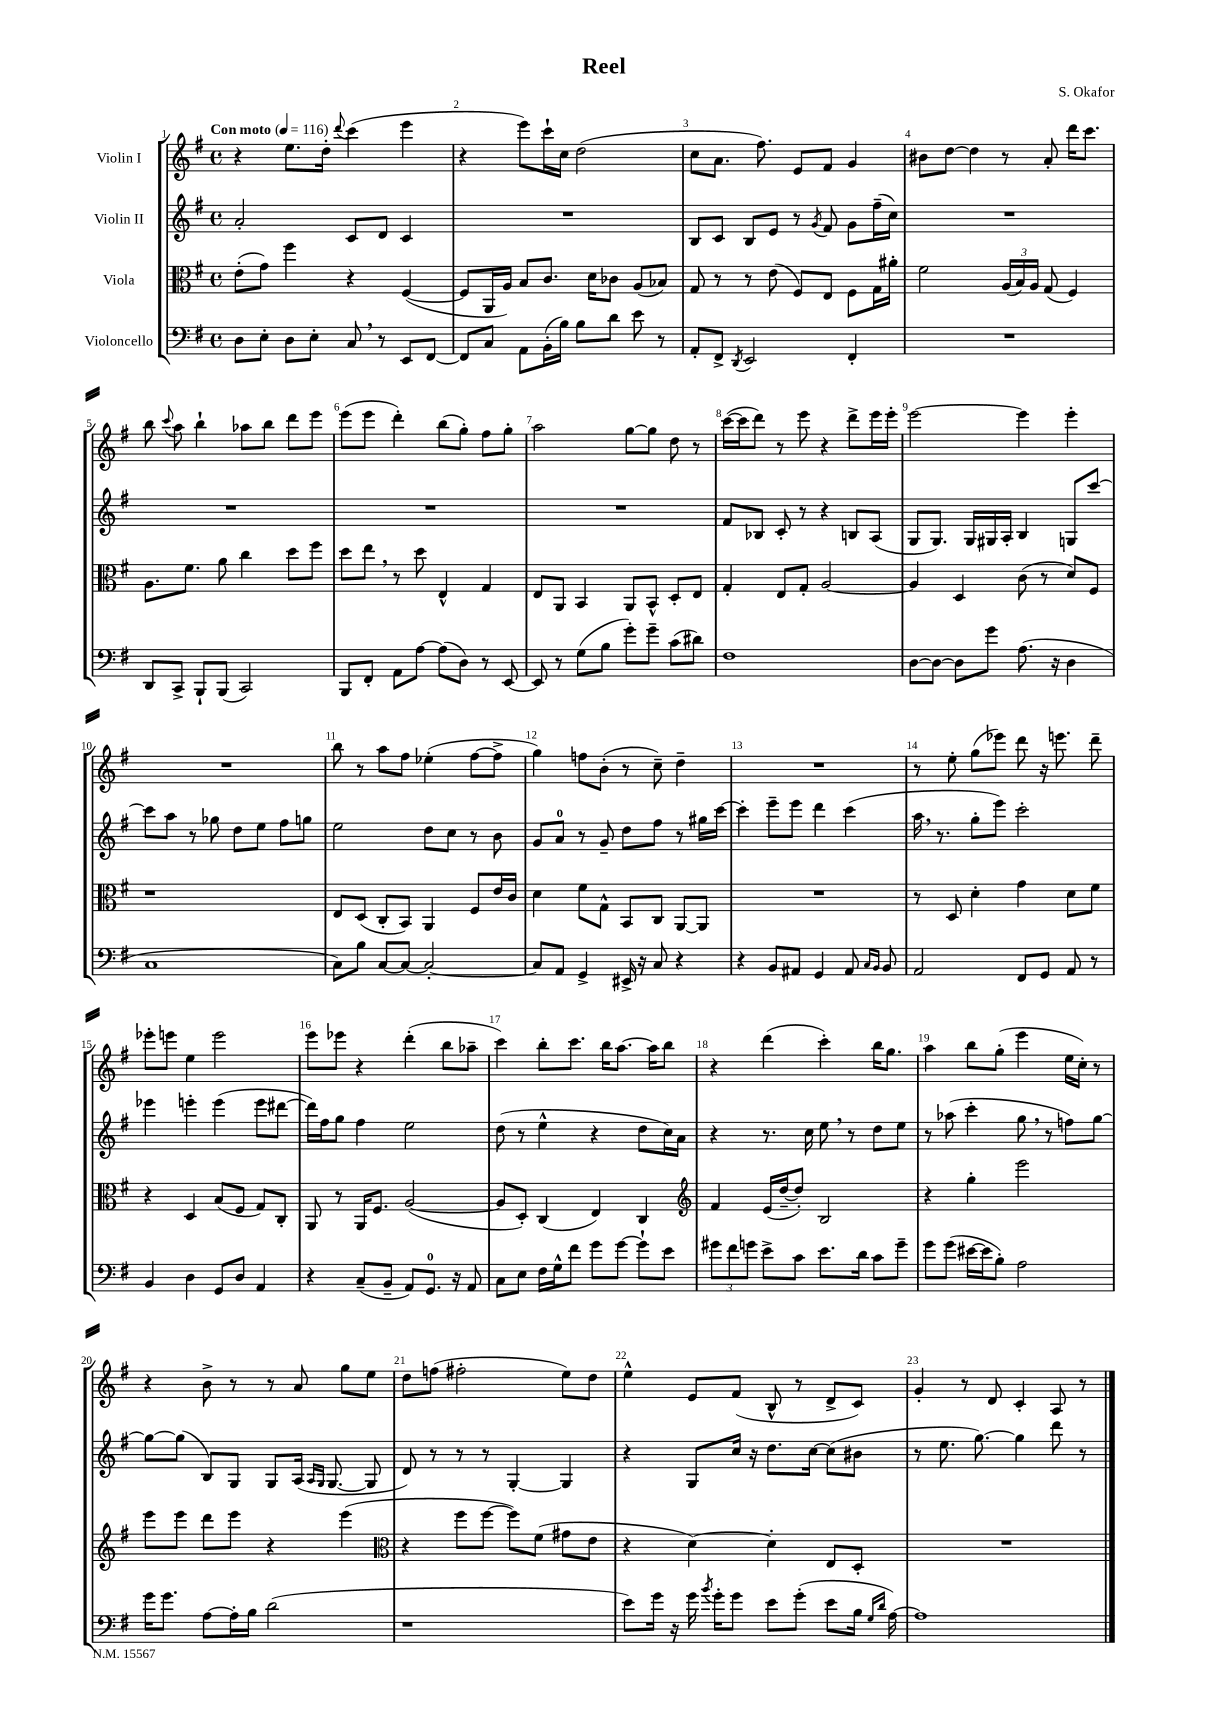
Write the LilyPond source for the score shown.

\header { title = "Reel" composer = "S. Okafor" }
<<
\new StaffGroup <<
\new Staff = "s0" \with { instrumentName = "Violin I" } {
    \clef treble \key g \major \defaultTimeSignature \time 4/4 \tempo "Con moto" 4 = 116
    \autoBeamOff r4 e''8.[ d''16]-. \appoggiatura { d'''8 } c'''4( e'''4 |
    r4 e'''8[) c'''16-! c''16] d''2( |
    c''8[ a'8.] fis''8.) e'8[ fis'8] g'4 |
    bis'8[ d''8]~ d''4 r8 a'8-. d'''16[ c'''8.] |
    b''8 \appoggiatura { c'''8 } a''8 b''4-! aes''8[ b''8] d'''8[ e'''8] |
    e'''8[( e'''8] d'''4-.) b''8[( g''8]-.) fis''8[ g''8]-. |
    a''2 g''8[~ g''8] d''8 r8 |
    c'''16[~( c'''16 d'''8]) r8 e'''8 r4 d'''8[-> e'''16 e'''16]-. |
    e'''2~ e'''4 e'''4-. |
    R1 |
    b''8 r8 a''8[ fis''8] ees''4-.( fis''8[~ fis''8]-> |
    g''4) f''8[ b'8]-.( r8 c''8--) d''4-- |
    R1 |
    r8 e''8-. g''8[( ees'''8]) d'''8 r16 e'''8. d'''8-- |
    ees'''8[-. e'''8] e''4 e'''2 |
    e'''8[ ees'''8] r4 d'''4-.( b''8[ aes''8]-- |
    c'''4) b''8[-. c'''8.] b''16[ a''8.]~ a''16[ b''8] |
    r4 d'''4( c'''4-.) b''16[ g''8.] |
    a''4 b''8[ g''8]-.( e'''4 e''16[ c''16]-.) r8 |
    r4 b'8-> r8 r8 a'8 g''8[ e''8] |
    d''8[ f''8]( fis''2-. e''8[) d''8] |
    e''4-^ e'8[ fis'8]( b8-^ r8 d'8[-> c'8]) |
    g'4-. r8 d'8 c'4-. a8 r8 \bar "|." |
}
\new Staff = "s1" \with { instrumentName = "Violin II" } {
    \clef treble \key g \major \defaultTimeSignature \time 4/4
    \autoBeamOff a'2-. c'8[ d'8] c'4 |
    R1 |
    b8[ c'8] b8[ e'8] r8 \acciaccatura { g'8 } fis'8 g'8[ fis''16--( c''16]) |
    R1 |
    R1 |
    R1 |
    R1 |
    fis'8[ bes8] c'8-. r8 r4 b8[ a8]( |
    g8[ g8.]) g16[ gis16 a16]-. b4 g8[ c'''8]~ |
    c'''8[ a''8] r8 ges''8 d''8[ e''8] fis''8[ g''8] |
    e''2 d''8[ c''8] r8 b'8 |
    g'8[ a'8]-0 r8 g'8-- d''8[ fis''8] r8 gis''16[ c'''16]~ |
    c'''4-. e'''8[-- e'''8] d'''4 c'''4( |
    a''16 \breathe r8. g''8[-. e'''8]) c'''2-. |
    ees'''4 e'''4-. e'''4( e'''8[ dis'''8]~ |
    dis'''16[) fis''16 g''8] fis''4 e''2 |
    d''8( r8 e''4-^ r4 d''8[ c''16) a'16] |
    r4 r8. c''16 e''8 \breathe r8 d''8[ e''8] |
    r8 aes''8( c'''4-. g''8 \breathe r8 f''8[) g''8]~ |
    g''8[~ g''8]( b8[) g8] g8[ a16]( \grace { a16[ g16] } g8.~ g8 |
    d'8) r8 r8 r8 g4~-. g4 |
    r4 g8[ c''16] r16 d''8.[ c''16]~ c''8[( bis'8] |
    r8 e''8. g''8.~) g''4 d'''8 r8 \bar "|." |
}
\new Staff = "s2" \with { instrumentName = "Viola" } {
    \clef alto \key g \major \defaultTimeSignature \time 4/4
    \autoBeamOff e'8[-.( g'8]) fis''4 r4 fis4~( |
    fis8[ a,16 a16]) b8[ c'8.] d'16[ ces'8] a8[( bes8]) |
    g8 r8 r8 e'8( fis8[) e8] fis8[ g16 ais'16]-. |
    fis'2 \tuplet 3/2 { a16[( b16) a16] } g8( fis4) |
    a8.[ fis'8.] a'8 c''4 d''8[ fis''8] |
    d''8[ e''8] \breathe r8 d''8 e4-^ g4 |
    e8[ a,8] b,4 a,8[ b,8]-^ d8[-. e8] |
    g4-. e8[ g8]-. a2~ |
    a4 d4 c'8( r8 d'8[) fis8] |
    r1 |
    e8[ d8]( c8[-. b,8]) a,4 fis8[ e'16 c'16] |
    d'4 fis'8[ g8]-^ b,8[ c8] a,8[~ a,8] |
    R1 |
    r8 d8 d'4-. g'4 d'8[ fis'8] |
    r4 d4 b8[( fis8] g8[) c8]-. |
    a,8 r8 a,16[ fis8.] a2~( |
    a8[ d8]-.) c4( e4) c4 |
    \clef treble fis'4 e'16[( d''16~-- d''8]-.) b2 |
    r4 g''4-. e'''2 |
    e'''8[ e'''8] d'''8[ e'''8] r4 e'''4( |
    \clef alto r4 fis''8[ fis''8]~ fis''8[) fis'8]( gis'8[ e'8] |
    r4 d'4~) d'4-. e8[ d8]-. |
    R1 \bar "|." |
}
\new Staff = "s3" \with { instrumentName = "Violoncello" } {
    \clef bass \key g \major \defaultTimeSignature \time 4/4
    \autoBeamOff d8[ e8]-. d8[ e8]-. c8 \breathe r8 e,8[ fis,8]~ |
    fis,8[ c8] a,8[ b,16-.( b16]) b8[ d'8] e'8 r8 |
    a,8[-. fis,8]-> \acciaccatura { d,8 } e,2 fis,4-. |
    R1 |
    d,8[ c,8]-> b,,8[-! b,,8]( c,2) |
    b,,8[ fis,8]-. a,8[ a8]~ a8[( d8]) r8 e,8~ |
    e,8 r8 g8[( b8] g'8[-.) g'8]-- c'8[( dis'8]) |
    fis1 |
    d8[~ d8]~ d8[ g'8] a8.( r16 d4 |
    c1 |
    c8[) b8] c8[~ c8]~ c2~-. |
    c8[ a,8] g,4-> eis,16-> r16 c8 r4 |
    r4 b,8[ ais,8] g,4 ais,8 \grace { c16[ b,16] } b,8 |
    a,2 fis,8[ g,8] a,8 r8 |
    b,4 d4 g,8[ d8] a,4 |
    r4 c8[--( b,8]-- a,8[) g,8.]-0 r16 a,8 |
    c8[ e8] fis16[ g16-^ fis'8] g'8[ g'8]~ g'8[-! e'8] |
    \tuplet 3/2 { gis'8[ fis'8 g'8] } e'8[-> c'8] e'8.[ d'16] c'8[ g'8]-- |
    g'8[ g'8]( eis'16[~ eis'16 b8]-.) a2 |
    g'16[ g'8.] a8[~ a16-. b16] d'2( |
    r1 |
    e'8[) g'16] r16 g'16 \acciaccatura { b'8 } g'16[-. g'8] e'8[ g'8]-.( e'8[ b16] \grace { g16[ d'16] } a16~) |
    a1 \bar "|." |
}
>>
>>
\layout { \context { \Score \override BarNumber.break-visibility = ##(#f #t #t) barNumberVisibility = #all-bar-numbers-visible } }
